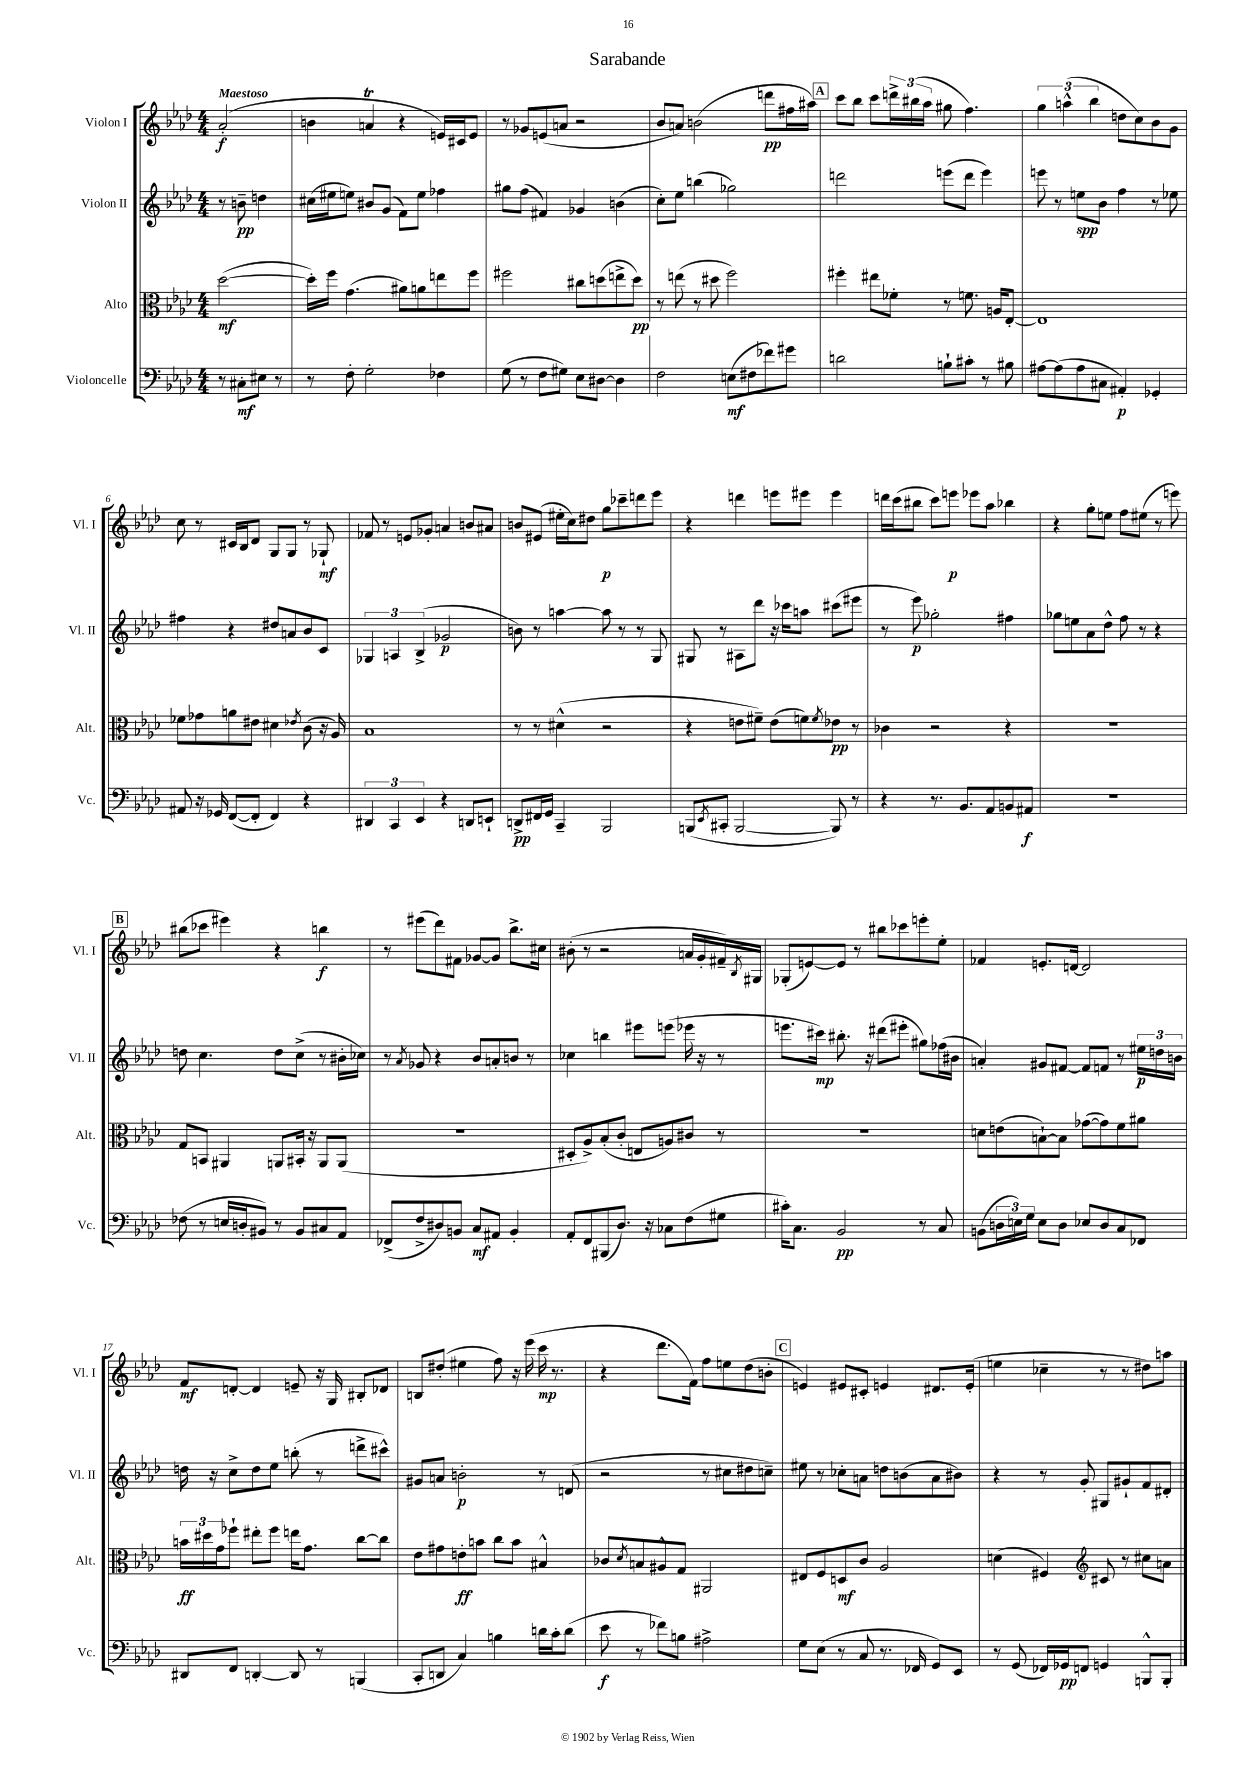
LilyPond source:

\header { title = "Sarabande" }
<<
\new StaffGroup <<
\new Staff = "s0" \with { instrumentName = "Violon I" shortInstrumentName = "Vl. I" } {
    \clef treble \key aes \major \numericTimeSignature \time 4/4 \partial 2 \tempo "Maestoso"
    aes'2-.\f( |
    b'4 a'4\trill r4 e'16) cis'16 e'8 |
    r8 ges'8 e'8( a'8 r2 |
    bes'8 a'8) b'2( d'''8\pp fis''16 ais''16) |
    \mark \markup { \box "A" } c'''8 bes''8 c'''8 \tuplet 3/2 { d'''16-> bis''16( aes''16 } gis''8 f''4.) |
    \tuplet 3/2 { g''4 a''4-^( bes''4 } d''8 c''8) bes'8 g'8 |
    c''8 r8 cis'16 bes16 des'8 g8 g8 r8 ges8-!\mf |
    fes'8 r8 e'8 ges'8-. a'4 b'8 ais'8 |
    b'8 eis'8( eis''16-. c''16) dis''8 g''8\p ces'''8-- d'''8 ees'''8 |
    r4 d'''4 e'''8 eis'''8 eis'''4 |
    d'''16 c'''16( bis''8 c'''8) e'''8\p ees'''8 aes''8 bes''4 |
    r4 g''8-. e''8 f''8 eis''8( r8 e'''8) |
    \mark \markup { \box "B" } bis''8( ces'''8 eis'''4) r4 b''4\f |
    r8 eis'''8( des'''8) fis'8 ges'8~ ges'8 bes''8.-> cis''16 |
    bis'8-.( r8 r2 a'16 g'16-. fis'16--) \acciaccatura { bes8 } gis16 |
    ges8-.( e'8~) e'8 r8 bis''8 ces'''8 e'''8-. ees''8-. |
    fes'4 e'8.-. d'16~ d'2 |
    f'8\mf d'8~-. d'4 e'8-- r16 g16 bis8-. des'8 |
    b8 dis''8-.( eis''4 f''8) r16 ees'''16( c'''16\mp r8. |
    r4 des'''8. f'16) f''8 e''8 des''8( b'8-. |
    \mark \markup { \box "C" } e'4) eis'8 cis'8-. e'4 dis'8. e'16-.( |
    e''4 ces''4-- r8 r8 dis''8) a''8 \bar "|." |
}
\new Staff = "s1" \with { instrumentName = "Violon II" shortInstrumentName = "Vl. II" } {
    \clef treble \key aes \major \numericTimeSignature \time 4/4 \partial 2
    r8 b'8--\pp d''4 |
    cis''16( eis''16 e''8) bis'8 g'8( f'8) e''8 fes''4 |
    gis''8 f''8( fis'4) ges'4 b'4( |
    c''8-.) ees''8 b''4( ges''2) |
    \mark \markup { \box "A" } d'''2 e'''8( d'''8 e'''4) |
    e'''8 r8 e''8\spp bes'8 f''4 r8 ees''8 |
    fis''4 r4 dis''8 a'8 bes'8 c'8 |
    \tuplet 3/2 { ges4 a4 bes4->( } ges'2\p |
    b'8) r8 a''4~ a''8 r8 r8 g8 |
    gis8 r8 ais8 des'''8 r16 ces'''16 a''8 cis'''8( eis'''8 |
    r8 ees'''8\p) ges''2-. fis''4 |
    ges''8 e''8 aes'8 des''8-^ f''8 r8 r4 |
    \mark \markup { \box "B" } d''8 c''4. d''8 c''8->( r8 bis'16-. ces''16) |
    r8 \acciaccatura { aes'8 } ges'8 r4 bes'8 a'8-. b'8 r8 |
    ces''4 b''4 eis'''8 e'''8( ees'''16 r16 r8 |
    e'''8. cis'''16\mp) bis''8.-. r16 dis'''8( eis'''8-. gis''8) fes''16( bis'16 |
    a'4-.) gis'8 fis'8~ fis'8 f'8 r8 \tuplet 3/2 { eis''16\p d''16 b'16 } |
    d''16 r16 c''8-> d''8 ees''8 b''8-.( r8 d'''8-> cis'''8-^) |
    gis'8 a'8 b'2-.\p r8 d'8( |
    r2 r8 cis''8 dis''8 c''8--) |
    \mark \markup { \box "C" } eis''8 r8 ces''8-. a'8 d''8 b'8( a'8 bis'8) |
    r4 r8 g'8-. gis8 gis'8-! f'8 dis'8-. \bar "|." |
}
\new Staff = "s2" \with { instrumentName = "Alto" shortInstrumentName = "Alt." } {
    \clef alto \key aes \major \numericTimeSignature \time 4/4 \partial 2
    des''2~\mf( |
    des''16-.) f''16 g'4.( ais'8) a'8 e''8 f''8 |
    fis''2 cis''8 d''8( e''8-> d''8\pp) |
    r8 e''8( r8 dis''8 f''2) |
    \mark \markup { \box "A" } fis''4-. eis''8 fes'8-. r8 f'8. a16 ees8~-. |
    ees1 |
    fes'8 ges'8 a'8 eis'8 dis'4 \acciaccatura { ees'8 } c'8( r16 aes16) |
    bes1 |
    r8 r8 dis'4-^( r2 |
    r4 e'8 fis'8--) e'8( f'8) \acciaccatura { f'8 } ees'8\pp r8 |
    ces'4 r2 r4 |
    R1 |
    \mark \markup { \box "B" } g8 b,8 ais,4 a,8 bis,16-. r16 a,8 a,8( |
    R1 |
    dis8-. aes8->) bes8-.( c'8-. e8 a8) cis'8 r8 |
    R1 |
    d'8 e'8( b8~-!) b8 ges'8~( ges'8) f'8 ais'8 |
    \tuplet 3/2 { b'16\ff dis''16 g'16 } fes''8-! eis''8-. fes''8 e''16 g'8. c''8~ c''8 |
    ees'8 gis'8 e'8-.\ff b'8 c''8 b'8 bis4-^ |
    ces'8 \acciaccatura { des'8 } b8 ais8-^ g8 ais,2 |
    \mark \markup { \box "C" } eis8 f8 d8\mf c'8 aes2 |
    d'4( fis4) \clef treble cis'8 r8 cis''8 a'8 \bar "|." |
}
\new Staff = "s3" \with { instrumentName = "Violoncelle" shortInstrumentName = "Vc." } {
    \clef bass \key aes \major \numericTimeSignature \time 4/4 \partial 2
    r8 cis8-.\mf eis8 r8 |
    r8 f8-. g2-. fes4 |
    g8( r8 f8 gis8) ees8 dis8~ dis4 |
    f2 e8\mf( fis8 fes'8) gis'8 |
    \mark \markup { \box "A" } d'2 b8-! cis'8-. r8 bis8 |
    ais8~ ais8( ais8 cis8 ais,4-.\p) ges,4-. |
    ais,8 r16 ges,16 f,8~( f,8-. f,4) r4 |
    \tuplet 3/2 { dis,4 c,4 ees,4 } r4 d,8 e,8-! |
    d,8->\pp fis,16 g,16 c,4-- bes,,2 |
    b,,8( \acciaccatura { ees,8 } cis,8-. b,,2~ b,,8) r8 |
    r4 r8. bes,8. aes,8 b,8 ais,8\f |
    R1 |
    \mark \markup { \box "B" } fes8( r8 e16 d16-. bis,8) r8 bis,8 cis8 aes,8 |
    fes,8->( f8-> dis8) b,8 c8\mf ais,8 b,4-. |
    aes,8-. f,8 bis,,8( des8.) r16 ces8 f8( gis8 |
    cis'16-.) c8. bes,2\pp r8 c8 |
    b,8( \tuplet 3/2 { d16 e16) g16 } e8 d8 ees8 d8 c8 fes,8 |
    dis,8 f,8 d,4~-. d,8 r8 b,,4( |
    c,8-. d,8 c4) b4 d'16 c'16-. d'8( |
    ees'8\f r8 fes'8) b8 ais2-> |
    \mark \markup { \box "C" } g8 ees8( r8 c8 r8. fes,16 g,8) ees,8 |
    r8 g,8( fes,16) ges,16\pp f,8 g,4 b,,8-^ b,,8-. \bar "|." |
}
>>
>>
